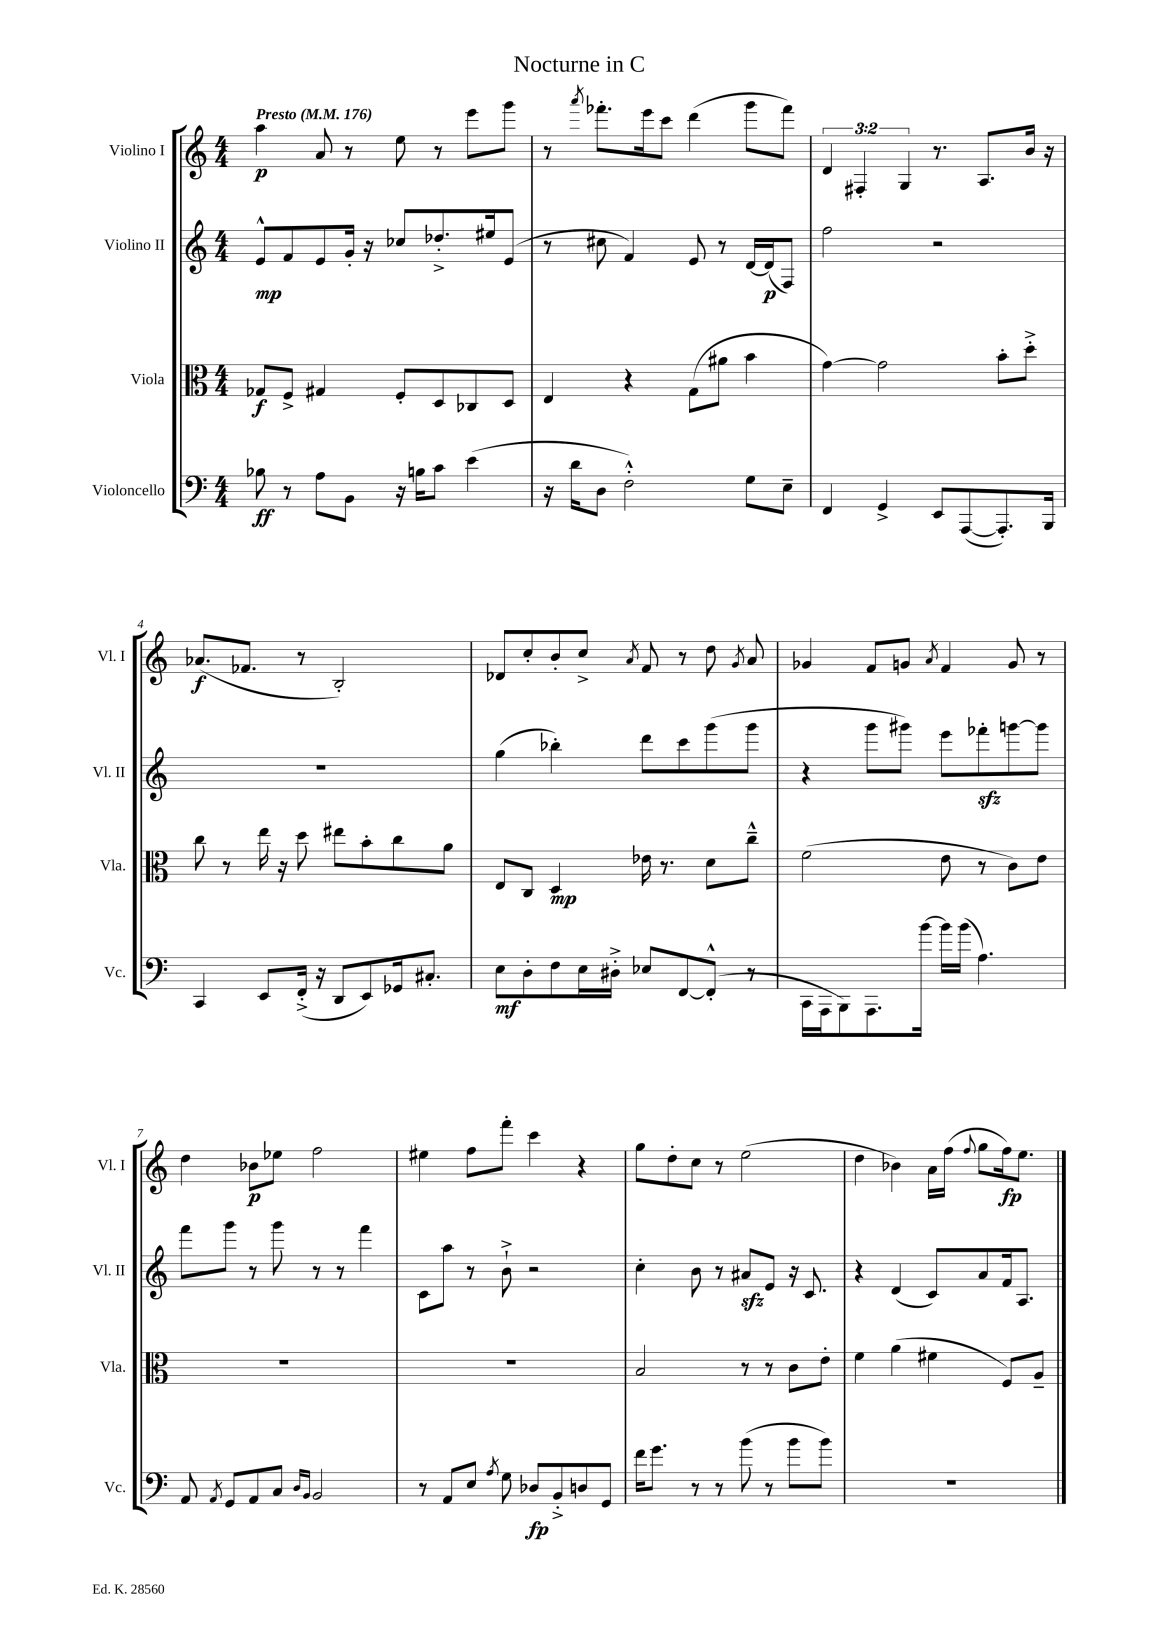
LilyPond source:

\header { title = "Nocturne in C" }
<<
\new StaffGroup <<
\new Staff = "s0" \with { instrumentName = "Violino I" shortInstrumentName = "Vl. I" } {
    \clef treble \key c \major \numericTimeSignature \time 4/4 \override Staff.TupletNumber.text = #tuplet-number::calc-fraction-text \tempo "Presto" 4 = 176
    \autoBeamOff a''4\p a'8 r8 e''8 r8 e'''8[ g'''8] |
    r8 \acciaccatura { a'''8 } fes'''8.[-. e'''16 c'''8] d'''4( g'''8[ fes'''8]) |
    \tuplet 3/2 { d'4 fis4-. g4 } r8. a8.[ b'16] r16 |
    aes'8.[\f( fes'8.] r8 b2-.) |
    des'8[ c''8-. b'8-. c''8]-> \acciaccatura { a'8 } f'8 r8 d''8 \acciaccatura { g'8 } a'8 |
    ges'4 f'8[ g'8] \acciaccatura { a'8 } f'4 g'8 r8 |
    d''4 bes'8[\p ees''8] f''2 |
    eis''4 f''8[ f'''8]-. c'''4 r4 |
    g''8[ d''8-. c''8] r8 e''2( |
    d''4 bes'4) a'16[ f''16]( \appoggiatura { f''8 } g''8[ f''16\fp) e''8.] \bar "|." |
}
\new Staff = "s1" \with { instrumentName = "Violino II" shortInstrumentName = "Vl. II" } {
    \clef treble \key c \major \numericTimeSignature \time 4/4
    \autoBeamOff e'8[-^\mp f'8 e'8 g'16]-. r16 ces''8[ des''8.-.-> eis''16 e'8]( |
    r8 cis''8 f'4) e'8 r8 d'16[~ d'16\p( f8]) |
    f''2 r2 |
    R1 |
    g''4( bes''4-.) d'''8[ c'''8 g'''8( g'''8] |
    r4 g'''8[ gis'''8]) e'''8[ fes'''8-.\sfz g'''8~ g'''8] |
    f'''8[ g'''8] r8 g'''8 r8 r8 f'''4 |
    c'8[ a''8] r8 b'8-!-> r2 |
    c''4-. b'8 r8 ais'8[\sfz e'8] r16 c'8. |
    r4 d'4( c'8[) a'8 f'16 a8.] \bar "|." |
}
\new Staff = "s2" \with { instrumentName = "Viola" shortInstrumentName = "Vla." } {
    \clef alto \key c \major \numericTimeSignature \time 4/4
    \autoBeamOff ges8[\f f8]-> gis4 f8[-. d8 ces8 d8] |
    e4 r4 g8[( ais'8] b'4 |
    g'4~) g'2 b'8[-. d''8]-.-> |
    c''8 r8 e''16 r16 d''8 eis''8[ b'8-. c''8 a'8] |
    e8[ c8] d4\mp ees'16 r8. d'8[ c''8]---^ |
    f'2( e'8 r8 c'8[) e'8] |
    R1 |
    R1 |
    b2 r8 r8 c'8[ e'8]-. |
    f'4 a'4( fis'4 f8[) a8]-- \bar "|." |
}
\new Staff = "s3" \with { instrumentName = "Violoncello" shortInstrumentName = "Vc." } {
    \clef bass \key c \major \numericTimeSignature \time 4/4
    \autoBeamOff bes8\ff r8 a8[ b,8] r16 b16[ c'8] e'4( |
    r16 d'16[ d8] f2-.-^) g8[ e8]-- |
    f,4 g,4-> e,8[ a,,8~( a,,8.-.) b,,16] |
    c,4 e,8[ f,16]-.->( r16 d,8[ e,8) ges,16 cis8.]-. |
    e8[\mf d8-. f8 e16 dis16]-.-> ees8[ f,8~ f,8]-.-^( r8 |
    c,16[ a,,16 b,,8) a,,8. b'16]~ b'16[ b'16]( a4.) |
    a,8 \acciaccatura { a,8 } g,8[ a,8 c8] \grace { d16[ b,16] } b,2 |
    r8 a,8[ e8] \acciaccatura { a8 } g8 des8[\fp b,8-.-> d8 g,8] |
    f'16[ g'8.] r8 r8 b'8( r8 b'8[ b'8]) |
    R1 \bar "|." |
}
>>
>>
